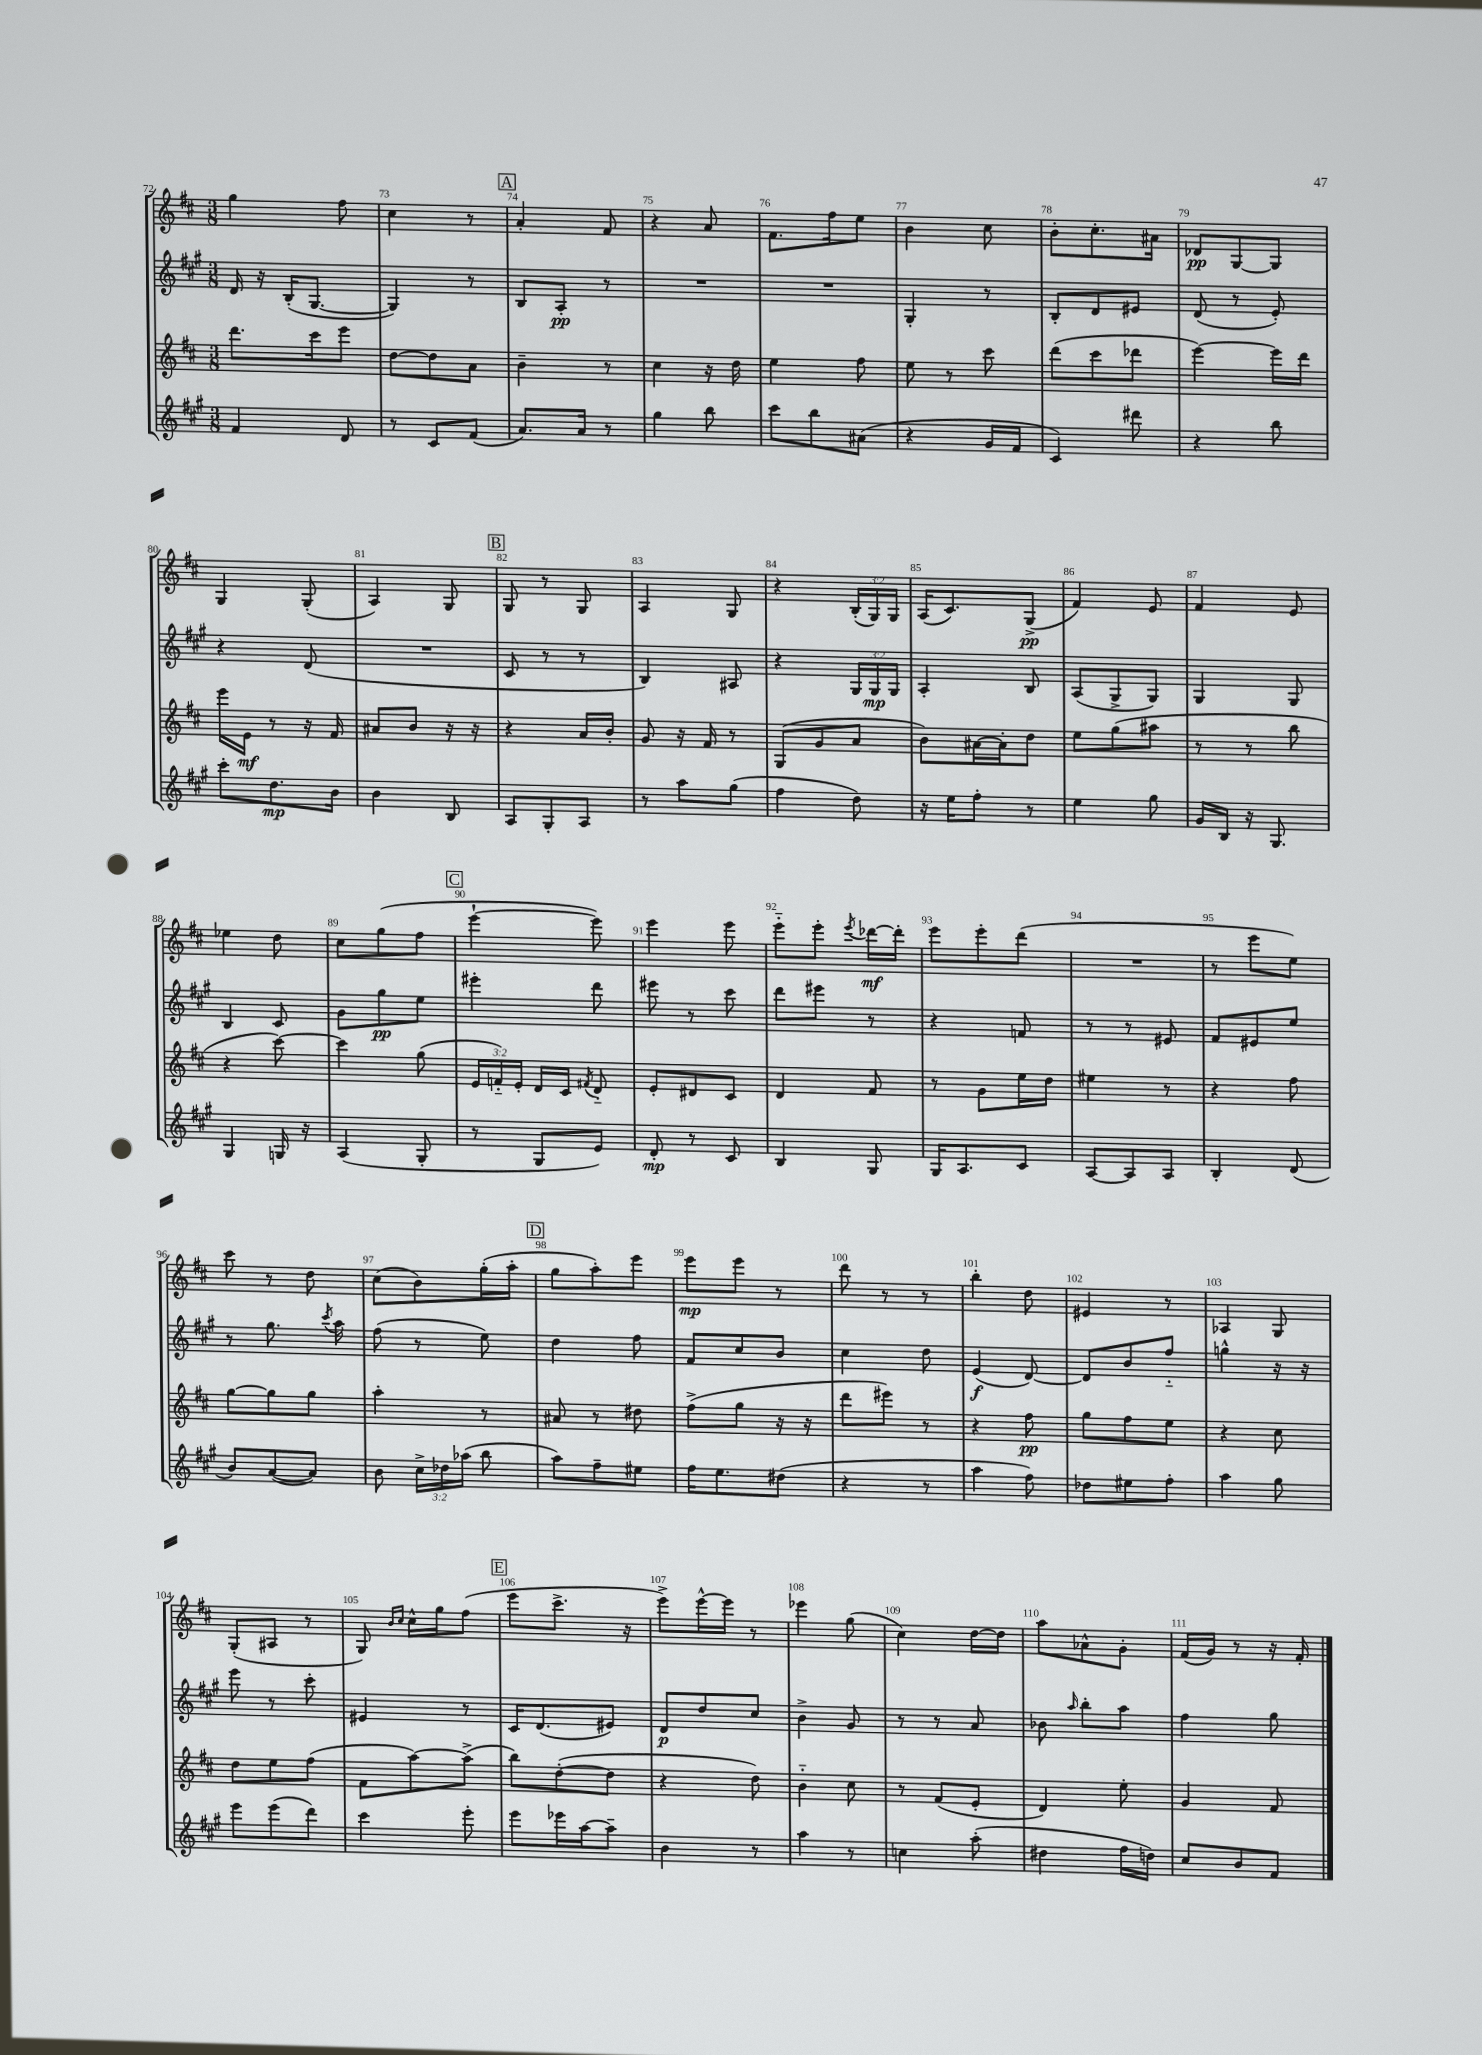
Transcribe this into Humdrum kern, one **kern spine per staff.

**kern	**dynam	**kern	**dynam	**kern	**dynam	**kern	**dynam
*part4	*part4	*part3	*part3	*part2	*part2	*part1	*part1
*staff4	*staff4	*staff3	*staff3	*staff2	*staff2	*staff1	*staff1
*clefG2	*	*clefG2	*	*clefG2	*	*clefG2	*
*k[f#c#g#]	*	*k[f#c#]	*	*k[f#c#g#]	*	*k[f#c#]	*
*M3/8	*	*M3/8	*	*M3/8	*	*M3/8	*
=72	=72	=72	=72	=72	=72	=72	=72
4f#/	.	8.ddd\L	.	16d/	.	4gg\	.
.	.	.	.	16r	.	.	.
.	.	.	.	(16B'/KL	.	.	.
.	.	16ccc#\k	.	[8.G#/J	.	.	.
8d/	.	8eee\J	.	.	.	8ff#\	.
=73	=73	=73	=73	=73	=73	=73	=73
8r	.	[8dd\L	.	4G#/])	.	4cc#\	.
8c#/L	.	8dd\]	.	.	.	.	.
(8f#/J	.	8a\J	.	8r	.	8r	.
!!LO:REH:place=s1:t=A
=74	=74	=74	=74	=74	=74	=74	=74
8.a/L)	.	4b~\	.	8B/L	.	4a'/	.
.	.	.	.	8A'/J	pp	.	.
16a/Jk	.	.	.	.	.	.	.
8r	.	8r	.	8r	.	8f#/	.
=75	=75	=75	=75	=75	=75	=75	=75
4gg#\	.	4cc#\	.	4.r	.	4r	.
8bb\	.	16r	.	.	.	8a/	.
.	.	16dd\	.	.	.	.	.
=76	=76	=76	=76	=76	=76	=76	=76
8ccc#\L	.	4ee\	.	4.r	.	8.f#\L	.
8bb\	.	.	.	.	.	.	.
.	.	.	.	.	.	16ff#\k	.
(8a#X\J	.	8ff#\	.	.	.	8ee\J	.
=77	=77	=77	=77	=77	=77	=77	=77
4r	.	8ee\	.	4G#'/	.	4b\	.
.	.	8r	.	.	.	.	.
16g#/LL	.	8ccc#\	.	8r	.	8cc#\	.
16f#/JJ	.	.	.	.	.	.	.
=78	=78	=78	=78	=78	=78	=78	=78
4c#/)	.	(8ddd\L	.	8B'/L	.	8b'\L	.
.	.	8ccc#\	.	8d/	.	8.cc#'\	.
8ddd#X\	.	8ddd-X\J	.	8e#X/J	.	.	.
.	.	.	.	.	.	16a#X\Jk	.
=79	=79	=79	=79	=79	=79	=79	=79
4r	.	[4eee\)	.	(8d/	.	8d-X/L	pp
.	.	.	.	8r	.	[8G/	.
8bb\	.	16eee\LL]	.	8e'/)	.	8G/J]	.
.	.	16ddd\JJ	.	.	.	.	.
!!LO:LB:g=z
=80	=80	=80	=80	=80	=80	=80	=80
8ccc#'\L	.	16eee\LL	.	4r	.	4G/	.
.	.	16e\JJ	mf	.	.	.	.
8.dd\	mp	8r	.	.	.	.	.
.	.	16r	.	(8d/	.	(8G'/	.
16b\Jk	.	16f#/	.	.	.	.	.
=81	=81	=81	=81	=81	=81	=81	=81
4b\	.	8a#X/L	.	4.r	.	4A/)	.
.	.	8b/J	.	.	.	.	.
8B/	.	16r	.	.	.	8G/	.
.	.	16r	.	.	.	.	.
!!LO:REH:place=s1:t=B
=82	=82	=82	=82	=82	=82	=82	=82
8A/L	.	4r	.	8c#/	.	8G/	.
8G#'/	.	.	.	8r	.	8r	.
8A/J	.	16a/LL	.	8r	.	8G/	.
.	.	16b'/JJ	.	.	.	.	.
=83	=83	=83	=83	=83	=83	=83	=83
8r	.	8g/	.	4B/)	.	4A/	.
8aa\L	.	16r	.	.	.	.	.
.	.	16f#/	.	.	.	.	.
(8gg#\J	.	8r	.	8A#X/	.	8G/	.
=84	=84	=84	=84	=84	=84	=84	=84
4ff#\	.	(8G/L	.	4r	.	4r	.
.	.	8g/	.	.	.	.	.
8dd\)	.	8a/J	.	24G#/LL	.	(24B'/LL	.
.	.	.	.	24G#/	mp	24G/)	.
.	.	.	.	24G#/JJ	.	24G/JJ	.
=85	=85	=85	=85	=85	=85	=85	=85
16r	.	8b\L)	.	4A'/	.	(16A/KL	.
16ee\KL	.	.	.	.	.	8.c#/)	.
8ff#'\J	.	[16a#X\L	.	.	.	.	.
.	.	16a#'\J]	.	.	.	.	.
8r	.	8dd\J	.	8B/	.	(8G^/J	pp
=86	=86	=86	=86	=86	=86	=86	=86
4ee\	.	8ee\L	.	(8A/L	.	4f#/)	.
.	.	(8gg\	.	8G#^/	.	.	.
8gg#\	.	8aa#X\J	.	8G#/J)	.	8e/	.
=87	=87	=87	=87	=87	=87	=87	=87
16g#/LL	.	8r	.	4G#/	.	4f#/	.
16B/JJ	.	.	.	.	.	.	.
16r	.	8r	.	.	.	.	.
8.G#/	.	.	.	.	.	.	.
.	.	8bb\	.	8G#/	.	8e/	.
!!LO:LB:g=z
=88	=88	=88	=88	=88	=88	=88	=88
4G#/	.	4r	.	4B/	.	4ee-X\	.
16Gn/	.	[8ccc#\)	.	8c#/	.	8dd\	.
16r	.	.	.	.	.	.	.
=89	=89	=89	=89	=89	=89	=89	=89
(4A/	.	4ccc#\]	.	8g#\L	.	8cc#\L	.
.	.	.	.	8gg#\	pp	(8gg\	.
8G#'/	.	(8gg\	.	8ee\J	.	8ff#\J	.
!!LO:REH:place=s1:t=C
=90	=90	=90	=90	=90	=90	=90	=90
8r	.	24e/LL	.	4eee#X'\	.	[4eee`\	.
.	.	24fn/)	.	.	.	.	.
.	.	24e'/JJ	.	.	.	.	.
8G#/L	.	16d/LL	.	.	.	.	.
.	.	16c#/JJ	.	.	.	.	.
.	.	8qf#X/	.	.	.	.	.
8e/J)	.	8d/	.	8ddd\	.	8eee\])	.
=91	=91	=91	=91	=91	=91	=91	=91
8d'/	mp	8e'/L	.	8eee#X\	.	4eee\	.
8r	.	8d#X/	.	8r	.	.	.
8c#/	.	8c#/J	.	8ccc#\	.	8eee\	.
=92	=92	=92	=92	=92	=92	=92	=92
4B/	.	4d/	.	8ddd\L	.	8eee\L	.
.	.	.	.	8eee#X\J	.	8eee'\J	.
.	.	.	.	.	.	8qeee/	.
8G#/	.	8f#/	.	8r	.	[16ddd-X\LL	mf
.	.	.	.	.	.	16ddd-'\JJ]	.
=93	=93	=93	=93	=93	=93	=93	=93
16G#/KL	.	8r	.	4r	.	8eee\L	.
8.A/	.	.	.	.	.	.	.
.	.	8g\L	.	.	.	8eee'\	.
8c#/J	.	16ee\L	.	8fn/	.	(8ddd\J	.
.	.	16dd\JJ	.	.	.	.	.
=94	=94	=94	=94	=94	=94	=94	=94
[8A/L	.	4ee#X\	.	8r	.	4.r	.
8A/]	.	.	.	8r	.	.	.
8A/J	.	8r	.	8e#X/	.	.	.
=95	=95	=95	=95	=95	=95	=95	=95
4B'/	.	4r	.	8f#/L	.	8r	.
.	.	.	.	8e#X/	.	8eee\L	.
(8d/	.	8ff#\	.	8ee/J	.	8ee\J)	.
!!LO:LB:g=z
=96	=96	=96	=96	=96	=96	=96	=96
8b/L)	.	[8gg\L	.	8r	.	8ccc#\	.
([8a/	.	8gg\]	.	8.gg#\	.	8r	.
8a/J])	.	8gg\J	.	.	.	8dd\	.
.	.	.	.	8qccc#/	.	.	.
.	.	.	.	16aa\	.	.	.
=97	=97	=97	=97	=97	=97	=97	=97
8b\	.	4aa'\	.	(8ff#\	.	(8cc#\L	.
24cc#^\LL	.	.	.	8r	.	8b\)	.
24dd-X\	.	.	.	.	.	.	.
(24aa-X\JJ	.	.	.	.	.	.	.
8bb\	.	8r	.	8ee\)	.	(16gg'\L	.
.	.	.	.	.	.	16aa'\JJ	.
!!LO:REH:place=s1:t=D
=98	=98	=98	=98	=98	=98	=98	=98
8aa\L)	.	8a#X/	.	4dd\	.	8gg\L	.
8ff#~\	.	8r	.	.	.	8aa'\)	.
8ee#X\J	.	8dd#X\	.	8ff#\	.	8eee\J	.
=99	=99	=99	=99	=99	=99	=99	=99
16ff#\KL	.	(8ff#^\L	.	8f#/L	.	8eee\L	mp
8.ee\	.	.	.	.	.	.	.
.	.	8gg\J	.	8cc#/	.	8eee\J	.
(8dd#X\J	.	16r	.	8b/J	.	8r	.
.	.	16r	.	.	.	.	.
=100	=100	=100	=100	=100	=100	=100	=100
4r	.	8ddd\L	.	4cc#\	.	8ddd\	.
.	.	8eee#X\J)	.	.	.	8r	.
8r	.	8r	.	8dd\	.	8r	.
=101	=101	=101	=101	=101	=101	=101	=101
4aa\	.	4r	.	(4e/	f	4bb'\	.
8ff#\)	.	8ff#\	pp	[8d/)	.	8dd\	.
=102	=102	=102	=102	=102	=102	=102	=102
8dd-X\L	.	8gg\L	.	8d/L]	.	4e#X/	.
8ee#X\	.	8ff#\	.	8b/	.	.	.
8ff#'\J	.	8ee\J	.	8ff#/J	.	8r	.
=103	=103	=103	=103	=103	=103	=103	=103
4aa\	.	4r	.	4ggn^^\	.	4A-X/	.
8gg#\	.	8cc#\	.	16r	.	8G/	.
.	.	.	.	16r	.	.	.
!!LO:LB:g=z
=104	=104	=104	=104	=104	=104	=104	=104
8eee\L	.	8dd\L	.	8eee\	.	(8G'/L	.
(8eee\	.	8ee\	.	8r	.	8A#X/J	.
8ddd\J)	.	(8ff#\J	.	8ccc#'\	.	8r	.
=105	=105	=105	=105	=105	=105	=105	=105
4ccc#\	.	8f#\L	.	4e#X/	.	8G/)	.
.	.	.	.	.	.	16qqb/LL	.
.	.	.	.	.	.	16qqcc#/JJ	.
.	.	[8aa\)	.	.	.	16cc#^^\LL	.
.	.	.	.	.	.	16gg\J	.
8eee'\	.	(8aa^\J]	.	8r	.	(8ff#\J	.
!!LO:REH:place=s1:t=E
=106	=106	=106	=106	=106	=106	=106	=106
8eee\L	.	8bb\L)	.	16c#/KL	.	8eee\L	.
.	.	.	.	(8.d/	.	.	.
16eee-X\L	.	([8dd'\	.	.	.	8.ccc#^\J	.
[16aa\J	.	.	.	.	.	.	.
8aa~\J]	.	8dd\J]	.	8e#X/J)	.	.	.
.	.	.	.	.	.	16r	.
=107	=107	=107	=107	=107	=107	=107	=107
4b\	.	4r	.	8d/L	p	8eee^\L)	.
.	.	.	.	8dd/	.	[16eee^^\L	.
.	.	.	.	.	.	16eee\JJ]	.
8r	.	8dd\)	.	8cc#/J	.	8r	.
=108	=108	=108	=108	=108	=108	=108	=108
4aa\	.	4b\	.	4b^\	.	4eee-X\	.
8r	.	8cc#\	.	8g#/	.	(8gg\	.
=109	=109	=109	=109	=109	=109	=109	=109
4ccn\	.	8r	.	8r	.	4cc#\)	.
.	.	(8f#/L	.	8r	.	.	.
(8aa'\	.	8e'/J	.	8a/	.	[16dd\LL	.
.	.	.	.	.	.	16dd\JJ]	.
=110	=110	=110	=110	=110	=110	=110	=110
4dd#X\	.	4d/)	.	8b-X\	.	8aa\L	.
.	.	.	.	16qqaa/	.	.	.
.	.	.	.	8bb'\L	.	8a-X^^\	.
16ff#\LL	.	8ee'\	.	8aa\J	.	8g'\J	.
16ddn\JJ)	.	.	.	.	.	.	.
=111	=111	=111	=111	=111	=111	=111	=111
8cc#/L	.	4g/	.	4ff#\	.	(16f#/LL	.
.	.	.	.	.	.	16g/JJ)	.
8b/	.	.	.	.	.	8r	.
8f#/J	.	8f#/	.	8gg#\	.	16r	.
.	.	.	.	.	.	16f#'/	.
==	==	==	==	==	==	==	==
*-	*-	*-	*-	*-	*-	*-	*-
